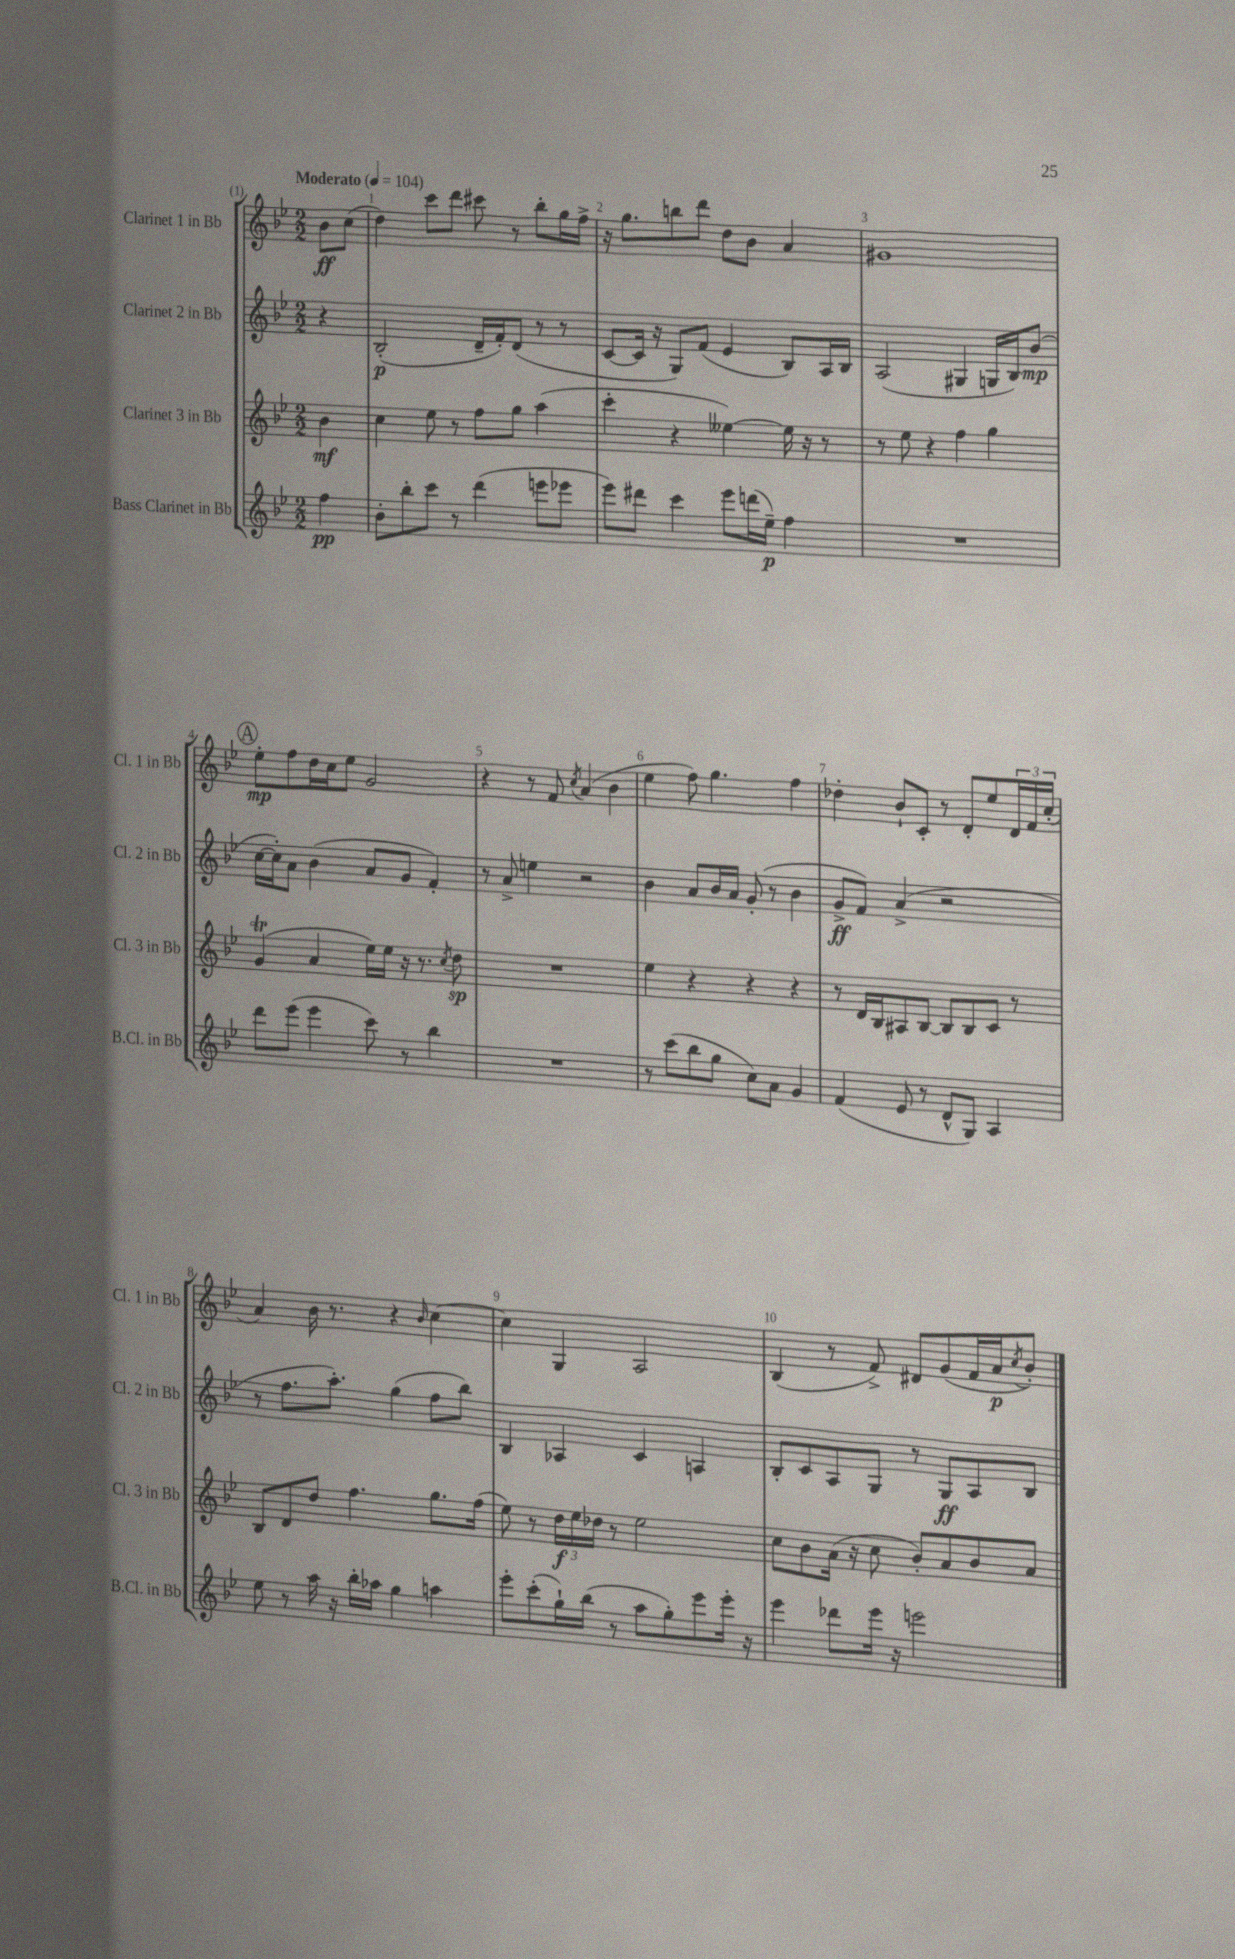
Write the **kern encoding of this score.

**kern	**kern	**kern	**kern
*staff4	*staff3	*staff2	*staff1
*clefG2	*clefG2	*clefG2	*clefG2
*k[b-e-]	*k[b-e-]	*k[b-e-]	*k[b-e-]
*M2/2	*M2/2	*M2/2	*M2/2
*MM104	*MM104	*MM104	*MM104
4ff	4b-	4r	8b-
.	.	.	(8cc
=	=	=	=
8b-'	4cc	(2B-'	4dd)
8bb-'	.	.	.
8ccc	8ee-	.	8ccc
8r	8r	.	8ddd
(4ddd	8ff	16d~	8ccc#
.	.	16f')	.
.	8gg	(8d	8r
8eee	(4aa	8r	8bb-'
8eee-	.	8r	16gg
.	.	.	16ff^
=	=	=	=
8eee-)	4ccc'	[8c	16r
.	.	.	8.gg
8ddd#	.	16c]	.
.	.	16r	.
4ccc	4r	8G)	8bb
.	.	(8f	8ddd
8eee-	[4ee--)	4e-	8dd
(16ddd	.	.	8b-
16ee-~)	.	.	.
4ff	16ee--]	8B-)	4a
.	16r	.	.
.	8r	16A	.
.	.	16B-	.
=	=	=	=
1r	8r	(2A	1g#
.	8ee-	.	.
.	4r	.	.
.	4ff	4G#	.
.	4gg	16G	.
.	.	16B-)	.
.	.	(8b-	.
=	=	=	=
8ddd	(4g	[16cc	8ee-'
.	.	16cc'])	.
(8eee-	.	8a	8ff
4eee-	4a	(4b-	16dd
.	.	.	16cc
.	.	.	8ee-
8ccc)	16ee-)	8a	2g
.	16ee-	.	.
8r	16r	8g	.
.	8.r	.	.
4bb-	.	4f')	.
.	8qcc	.	.
.	8dd	.	.
=	=	=	=
1r	1r	8r	4r
.	.	8a^	.
.	.	4ee	8r
.	.	.	8f
.	.	.	8qcc
.	.	2r	(4a
.	.	.	4b-
=	=	=	=
8r	4ee-	4b-	4ee-
(8ccc	.	.	.
8bb-	4r	8a	8ff)
8gg	.	16b-	4.gg
.	.	16a	.
8cc)	4r	(8g'	.
8a	.	8r	.
4g	4r	4b-	4ff
=	=	=	=
(4f	8r	8g^	4dd-'
.	16d	8f)	.
.	16B-	.	.
8e-	8A#	(4a^	8b-`
8r	[8B-	.	8c'
8d^^	8B-]	2r	8r
8G)	8B-	.	8d'
4A	8c	.	8ee-
.	8r	.	24d
.	.	.	24f
.	.	.	(24cc'
=	=	=	=
8ee-	8B-	8r	4a)
8r	8d	8.ff	.
16aa	8dd	.	16b-
16r	.	8.aa')	8.r
16bb-'	4.ff	.	.
16aa-	.	.	.
4gg	.	(4gg	4r
.	.	.	16qqb-
4aa	8.gg	8ff	[4cc
.	.	8bb-)	.
.	(16ff	.	.
=	=	=	=
8eee-'	8ee-)	4B-	4cc]
(8ccc'	8r	.	.
16gg`)	24dd	4A-	4G
.	24ee-	.	.
(16bb-	.	.	.
.	24dd-	.	.
8r	8r	.	.
8aa	2ee-	4c	2A
8gg')	.	.	.
8eee-	.	4A	.
16eee-'	.	.	.
16r	.	.	.
=	=	=	=
4eee-	8cc	8B-'	(4B-
.	8b-	8c	.
8ddd-	(16a	8A	8r
.	16r	.	.
16eee-	8cc	8G	8f^)
16r	.	.	.
2eee	8b-')	8r	8d#
.	8a	8G	(8g
.	8b-	8A	16f
.	.	.	16a
.	.	.	8qcc
.	8a	8B-	8b-')
==	==	==	==
*-	*-	*-	*-
